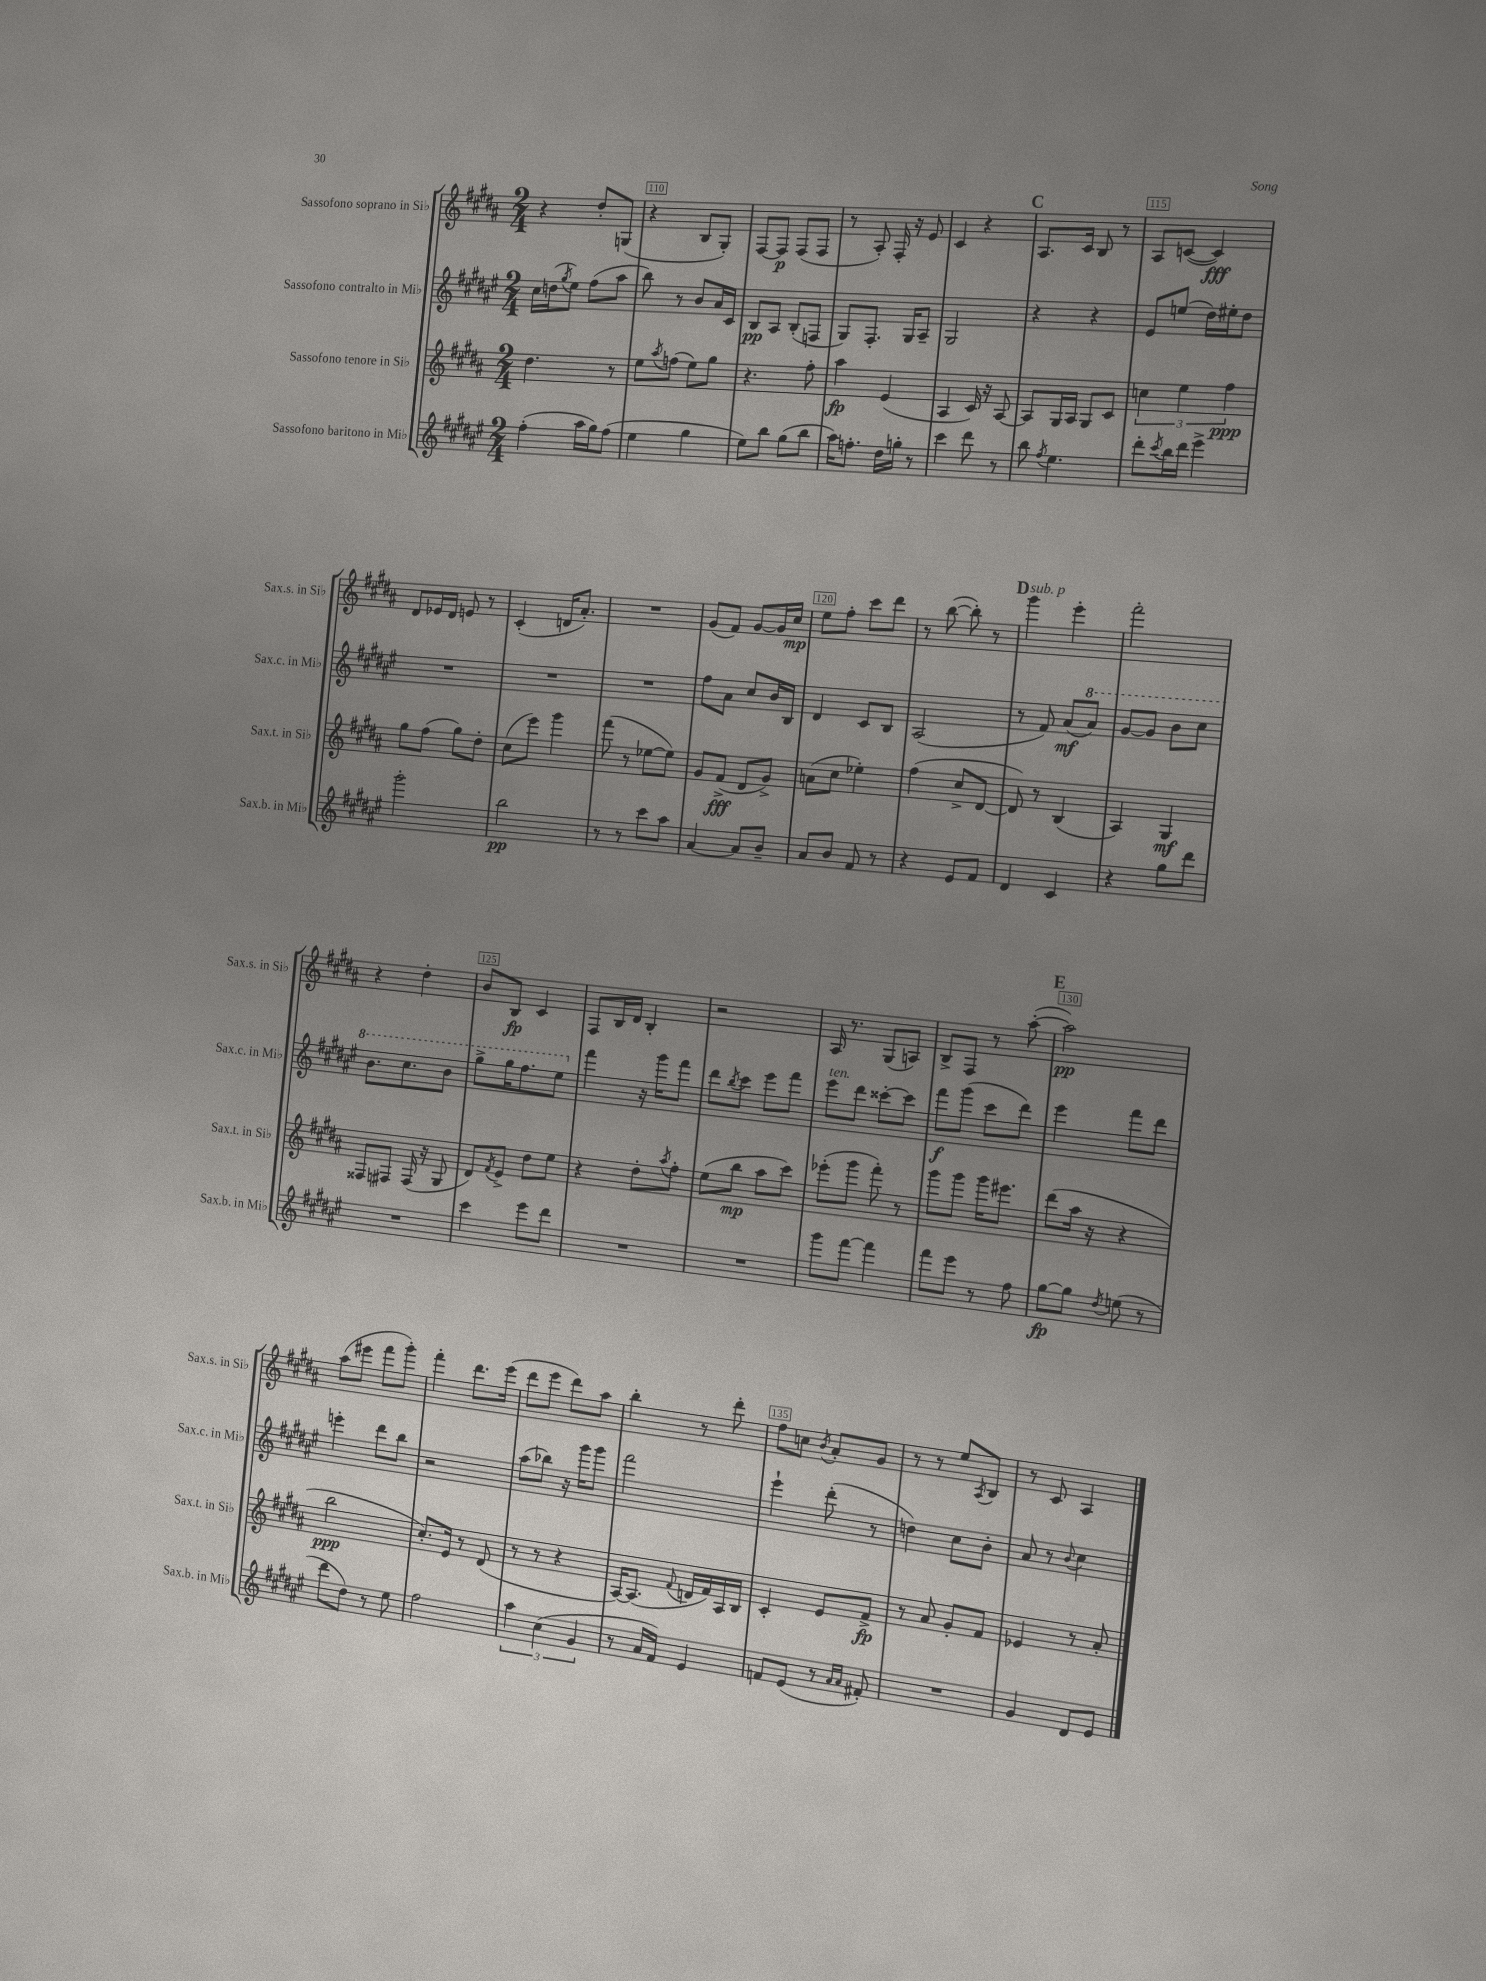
<<
\new StaffGroup <<
\new Staff = "s0" \with { instrumentName = "Sassofono soprano in Sib" shortInstrumentName = "Sax.s. in Sib" } {
    \clef treble \key b \major \numericTimeSignature \time 2/4
    r4 dis''8-. g8( |
    r4 b8 gis8-.) |
    fis8~ fis8\p fis8( fis8 |
    r8 ais8-.) fis16-. r16 e'8 |
    cis'4 r4 |
    \mark \markup { \bold "C" } ais8. cis'16 b8 r8 |
    ais8 c'8~( c'4\fff) |
    dis'8 ees'16 dis'16 e'8 r8 |
    cis'4-.( d'16 ais'8.-.) |
    R2 |
    gis'8( fis'8) gis'8~ gis'16 cis''16\mp |
    e''8 fis''8-. cis'''8 dis'''8 |
    r8 b''8~( b''8-.) r8 |
    \mark \markup { \bold "D" } gis'''4^\markup { \italic "sub. p" } e'''4-. |
    fis'''2-. |
    r4 dis''4-. |
    b'8 b8\fp cis'4 |
    fis8 b16 dis'16 b4-. |
    r2 |
    ais16 r8. gis8( a8) |
    b8-> fis8 r8 ais''8~-.( |
    \mark \markup { \bold "E" } ais''2\pp) |
    ais''8( eis'''8 fis'''8 gis'''8-.) |
    fis'''4-. dis'''8. e'''16( |
    dis'''8 e'''8 dis'''8) ais''8 |
    b''4-. r8 dis'''8-. |
    fis''8 c''8 \acciaccatura { b'8 } ais'8-. gis'8 |
    r8 r8 e''8 \acciaccatura { ais8 } b8 |
    r8 cis'8 ais4 \bar "|." |
}
\new Staff = "s1" \with { instrumentName = "Sassofono contralto in Mib" shortInstrumentName = "Sax.c. in Mib" } {
    \clef treble \key fis \major \numericTimeSignature \time 2/4
    cis''16 d''16( \acciaccatura { gis''8 } eis''8) fis''8( ais''8 |
    b''8) r8 b'8 ais'16 cis'16 |
    b8\pp ais8 b8-.( f8 |
    gis8) fis8.-. gis16 ais8-- |
    gis2 |
    \mark \markup { \bold "C" } r4 r4 |
    eis'8 e''8( dis''16) eis''16-. dis''8 |
    R2 |
    R2 |
    R2 |
    fis''8 ais'8 cis''8 b'16 b16 |
    dis'4 cis'8 b8 |
    ais2( |
    \mark \markup { \bold "D" } r8 fis'8) ais'8\mf( \ottava #1 ais''8) |
    gis''8~ gis''8 b''8 cis'''8 |
    b''8. cis'''8. b''8 |
    gis'''8-> gis'''16 fis'''8. eis'''8 \ottava #0 |
    fis'''4 r16 gis'''16 fis'''8 |
    dis'''8 \acciaccatura { b''8 } cis'''8 eis'''8 fis'''8 |
    eis'''8^\markup { \italic "ten." } dis'''8 cisis'''8~-. cisis'''8 |
    fis'''8\f gis'''8( cis'''8 dis'''8) |
    \mark \markup { \bold "E" } eis'''4 fis'''8 dis'''8 |
    e'''4-. dis'''8 b''8 |
    r2 |
    ais''8( bes''8) r16 gis'''16 gis'''8 |
    fis'''2 |
    eis'''4-! dis'''8-.( r8 |
    d''4) cis''8 b'8-. |
    ais'8 r8 \appoggiatura { b'8 } cis''4 \bar "|." |
}
\new Staff = "s2" \with { instrumentName = "Sassofono tenore in Sib" shortInstrumentName = "Sax.t. in Sib" } {
    \clef treble \key b \major \numericTimeSignature \time 2/4
    dis''4. r8 |
    e''8 \acciaccatura { ais''8 } f''8( e''8) gis''8 |
    r4. fis''8-. |
    ais''4\fp e'4( |
    ais4 cis'16) r16 ais8~ |
    \mark \markup { \bold "C" } ais8 gis16 ais16 gis8 cis'8 |
    \tuplet 3/2 { c''4 e''4 fis''4\ppp } |
    gis''8 fis''8( gis''8) dis''8-. |
    cis''8( e'''8) gis'''4 |
    fis'''8( r8 ees''8~ ees''8) |
    gis'8 fis'8->\fff( dis'8 gis'8->) |
    a'8( cis''8 ees''4-.) |
    fis''4( cis''8-> dis'8~ |
    \mark \markup { \bold "D" } dis'8) r8 b4( |
    ais4) gis4\mf |
    fisis8 fis8 fis16( r16 gis8 |
    dis'8) \acciaccatura { fis'8 } e'8-> dis''8 e''8 |
    r4 dis''8-. \acciaccatura { ais''8 } fis''8-. |
    e''8( b''8\mp ais''8 cis'''8) |
    ees'''8-.( gis'''8 fis'''8-.) r8 |
    gis'''8 gis'''8 gis'''16 eis'''8. |
    \mark \markup { \bold "E" } dis'''8( ais''16 r16 r4 |
    b''2\ppp |
    cis''8.-.) e'16 r8 dis'8( |
    r8 r8 r4 |
    ais16~) ais8.( \appoggiatura { fis'8 } d'16 fis'16) ais16 b16 |
    cis'4-. e'8 fis'8->\fp |
    r8 ais'8 gis'8-. fis'8 |
    ees'4 r8 ais'8-. \bar "|." |
}
\new Staff = "s3" \with { instrumentName = "Sassofono baritono in Mib" shortInstrumentName = "Sax.b. in Mib" } {
    \clef treble \key fis \major \numericTimeSignature \time 2/4
    fis''4-.( ais''16 gis''16) fis''8( |
    eis''4 gis''4 |
    eis''8) b''8 gis''8( b''8 |
    ais''16) f''8.-. dis''16 g''16-. r8 |
    cis'''4 dis'''8 r8 |
    \mark \markup { \bold "C" } b''8 \acciaccatura { fis''8 } eis''4. |
    dis'''8-. \acciaccatura { cis'''8 } b''16 dis'''16 eis'''4-> |
    gis'''2-. |
    b''2\pp |
    r8 r8 cis'''8 ais''8 |
    ais'4~ ais'8 b'8-- |
    ais'8 b'8 fis'8 r8 |
    r4 eis'8 fis'8 |
    \mark \markup { \bold "D" } dis'4 cis'4 |
    r4 gis''8 dis'''8 |
    R2 |
    cis'''4 eis'''8 dis'''8 |
    R2 |
    R2 |
    gis'''8 fis'''8~ fis'''4 |
    fis'''8 eis'''8 r8 fis''8 |
    \mark \markup { \bold "E" } gis''8~\fp gis''8 \acciaccatura { dis''8 } e''8( r8 |
    dis'''8 dis''8) r8 eis''8 |
    fis''2 |
    \tuplet 3/2 { ais''4 cis''4( gis'4 } |
    r8 ais'16 fis'16) eis'4 |
    f'8 eis'8( r8 \grace { ais'16 ais'16 } fis'8-.) |
    R2 |
    gis'4 dis'8 eis'8 \bar "|." |
}
>>
>>
\layout { \context { \Score currentBarNumber = #109 \override BarNumber.break-visibility = ##(#f #t #t) barNumberVisibility = #(every-nth-bar-number-visible 5) \override BarNumber.stencil = #(make-stencil-boxer 0.1 0.3 ly:text-interface::print) } }
